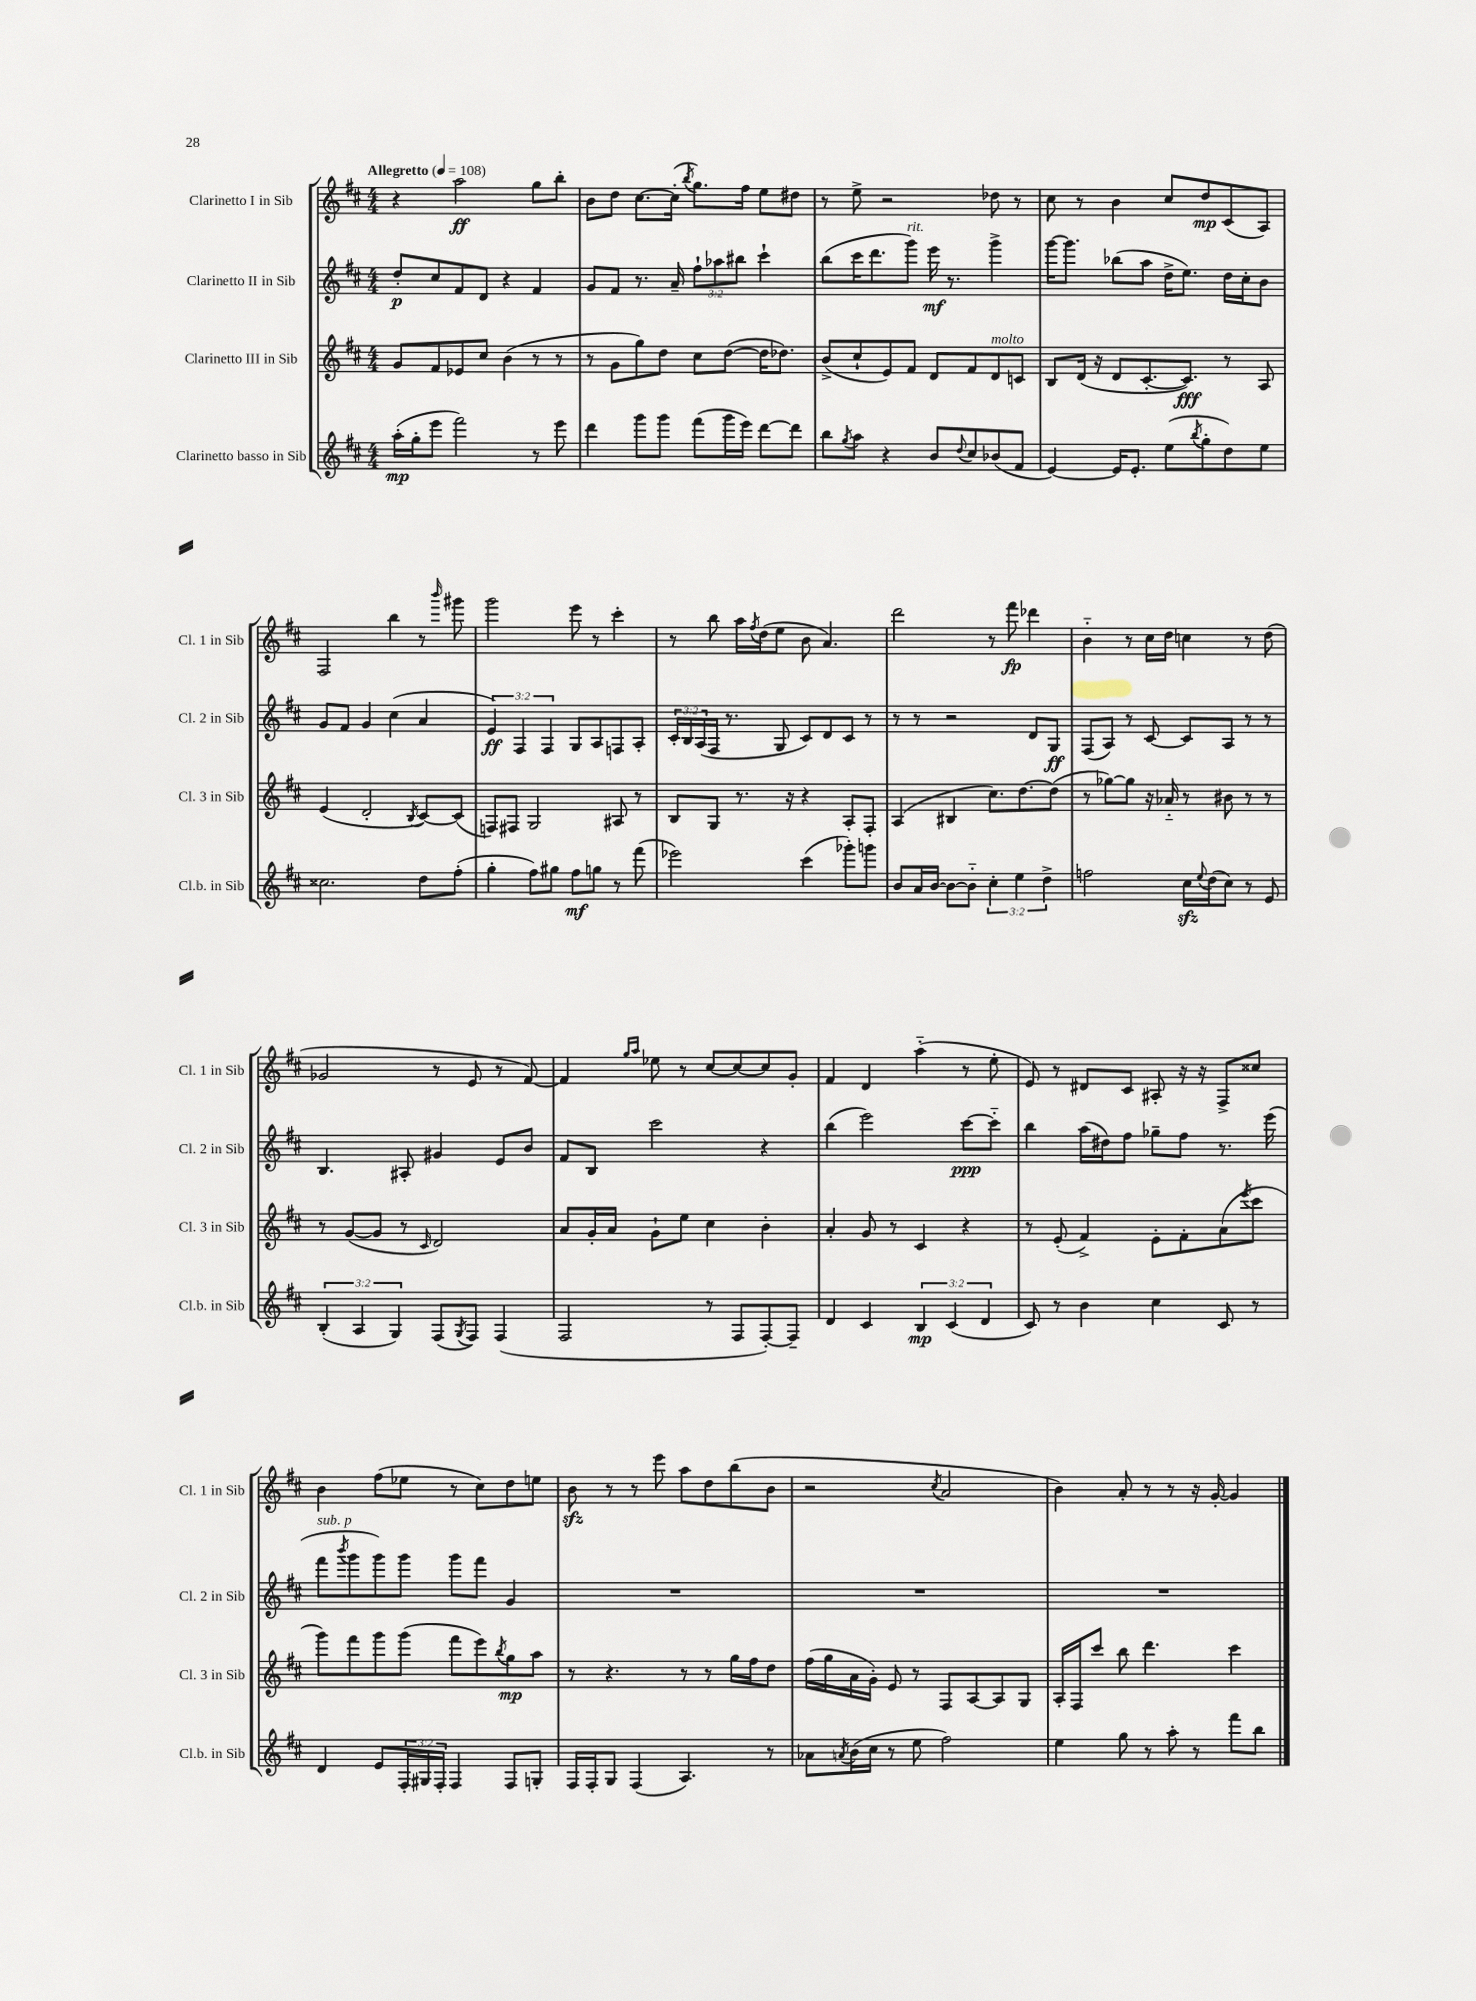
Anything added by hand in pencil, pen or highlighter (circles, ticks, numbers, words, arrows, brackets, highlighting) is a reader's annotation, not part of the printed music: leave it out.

**kern	**kern	**kern	**kern
*staff4	*staff3	*staff2	*staff1
*clefG2	*clefG2	*clefG2	*clefG2
*k[f#c#]	*k[f#c#]	*k[f#c#]	*k[f#c#]
*M4/4	*M4/4	*M4/4	*M4/4
*MM108	*MM108	*MM108	*MM108
(16aa'\LL	8g/L	8dd'/L	4r
16gg'\J	.	.	.
8eee\J	8f#/	8cc#/	.
2fff#\)	8e-/	8f#/	2aa\
.	8cc#/J	8d/J	.
.	(4b\	4r	.
8r	8r	4f#/	8gg\L
8eee\	8r	.	8bb'\J
=	=	=	=
4ddd\	8r	8g/L	8b\L
.	8g\L	8f#/J	8dd\J
8ggg\L	8gg\)	8.r	[8.cc#\L
8ggg\J	8dd\J	.	.
.	.	16a~/	(16cc#'\]Jk
.	.	.	8qbb/
(8fff#\L	8cc#\L	12ff#`\L	8.gg\L)
.	.	12aa-\	.
16ggg\L	([8dd\J	.	.
.	.	12bb#\J	.
16eee\JJ)	.	.	16ff#\Jk
[8ddd\L	16dd\]LK	4ccc#`\	8ee\L
.	8.dd-\J)	.	.
8ddd\]J	.	.	8dd#\J
=	=	=	=
8bb\L	(8b^/L	(8bb\L	8r
8qgg/	.	.	.
8aa\J	8cc#`/	16ccc#\K	8ee^\
.	.	8.ddd\	.
4r	8e/)	.	2r
.	8f#/J	8ggg\J)	.
8b/L	8d/L	16eee\	.
.	.	8.r	.
8qqdd/	.	.	.
8cc#/	8f#/	.	.
(8b-/	8d/	4ggg^\	8dd-\
8f#/J	8c/J	.	8r
=	=	=	=
[4e/)	8B/L	[16ggg\LK	8cc#\
.	.	8.ggg\]J	.
.	(16d/Jk	.	8r
.	16r	.	.
16e/]LK	8d/L	(8bb-\L	4b\
8.e'/J	.	.	.
.	[8.c#'/	8aa\J	.
(8ee\L	.	16dd^\LK	8cc#/L
.	8.c#/]J)	8.ee\J)	.
8qbb/	.	.	.
8gg'\	.	.	8dd/
8dd\)	8r	16dd\LL	(8c#/
.	.	16cc#'\J	.
8ee\J	8A/	8b\J	8A/J)
=	=	=	=
2.cc##\	(4e/	8g/L	2F#/
.	.	8f#/J	.
.	2d'/	4g/	.
.	.	(4cc#\	4bb\
.	8qB/	.	.
8dd\L	[8c#/L)	4a/	8r
.	.	.	16qqbbb/
(8ff#'\J	(8c#/]J	.	8ggg#\
=	=	=	=
4gg'\	8F/L)	6e/)	2ggg\
.	8F#/J	.	.
.	.	6F#/	.
8ff#\L)	2G/	.	.
.	.	6F#/	.
8gg#\J	.	.	.
8ff#\L	.	8G/L	8eee\
8gg\J	.	8A/	8r
8r	8A#/	8F/	4ccc#'\
(8fff#\	8r	8A'/J	.
=	=	=	=
2eee-\)	8B/L	24c#'/LL	8r
.	.	24B/	.
.	.	(24A/	.
.	8G/J	16F#/JJ	8bb\
.	.	8.r	.
.	8.r	.	16aa\LL
.	.	.	8qff#/
.	.	.	(16dd\J
.	.	8G/	8ee\J
.	16r	.	.
(4ccc#\	4r	8c#/L)	8b\
.	.	8d/	4.a/)
8ggg-'\L)	8A'/L	8c#/J	.
8ggg\J	8F#'/J	8r	.
=	=	=	=
8b/L	(4A/	8r	2ddd\
16a/L	.	8r	.
[16b/JJ	.	.	.
8b\_L	4B#/	2r	.
8b'~\]J	.	.	.
6cc#'\	8.cc#\L)	.	8r
.	.	.	8fff#\
6ee\	.	.	.
.	[8.dd\	.	.
.	.	8d/L	4ddd-\
6dd^\	.	.	.
.	(8dd\]J	8G/J	.
=	=	=	=
2ff\	8r	(8F#/L	4b'~\
.	[8gg-\L)	8A/J)	.
.	8gg-\]J	8r	8r
.	16r	[8c#/	16cc#\LL
.	16a-'~/	.	16dd\JJ
16cc#\LL	8r	8c#/]L	4cc\
8qqee/	.	.	.
(16dd\J	.	.	.
8cc#\J)	8b#\	8A/J	.
8r	8r	8r	8r
8e/	8r	8r	(8dd\
=	=	=	=
(6B'/	8r	4.B/	2g-/
.	([8g/L	.	.
6A/	.	.	.
.	8g/]J	.	.
6G/)	.	.	.
.	8r	8A#'/	.
.	16qqc#/	.	.
(8F#/L	2d/)	4g#/	8r
8qG/	.	.	.
8F#/J)	.	.	8e/
(4F#/	.	8e/L	8r
.	.	8b/J	[8f#/)
=	=	=	=
2F#/	8a/L	8f#/L	4f#/]
.	16g'/L	8B/J	.
.	16a/JJ	.	.
.	.	.	16qqgg/LL
.	.	.	16qqaa/JJ
.	8g`\L	2ccc#\	8ee-\
.	8ee\J	.	8r
8r	4cc#\	.	[8cc#/L
8F#/L	.	.	8cc#/_
[8F#'/)	4b'\	4r	8cc#/]
8F#~/]J	.	.	8g'/J
=	=	=	=
4d/	4a'/	(4bb\	4f#/
4c#/	8g/	2eee\)	4d/
.	8r	.	.
6B/	4c#/	.	(4aa'~\
(6c#/	.	.	.
.	4r	[8ccc#\L	8r
6d/	.	.	.
.	.	8ccc#'~\]J	8ee'\
=	=	=	=
8c#/)	8r	4bb\	8e/)
8r	(8e'/	.	8r
4b\	4f#^/)	(16aa\LL	8d#/L
.	.	16dd#\J)	.
.	.	8ff#\J	8c#/J
4cc#\	8e'\L	8gg-~\L	8A#'/
.	8f#'\	8ff#\J	16r
.	.	.	16r
8c#/	(8a\	8.r	8F#^/L
.	8qeee/	.	.
8r	8ccc#\J	.	8cc##/J
.	.	(16eee\	.
=	=	=	=
4d/	8ggg\L)	8fff#\L	4b\
.	.	8qbbb/	.
.	8fff#\	8ggg\	.
8e/L	8ggg\	8ggg\)	(8ff#\L
24F#'/L	(8ggg\J	8ggg\J	8ee-\J
24G#/	.	.	.
24F#'/JJ	.	.	.
4F#/	8fff#\L	8ggg\L	8r
.	8eee\)	8fff#\J	8cc#\L)
.	8qbb/	.	.
8F#/L	8gg\	4g/	8dd\
8G'/J	8aa\J	.	8ee\J
=	=	=	=
16F#/LL	8r	1r	8b\
16F#'/J	.	.	.
8G/J	4.r	.	8r
(4F#/	.	.	8r
.	.	.	8eee\
4.A/)	8r	.	8aa\L
.	8r	.	8dd\
.	16gg\LL	.	(8bb\
.	16ff#\J	.	.
8r	8dd\J	.	8b\J
=	=	=	=
8a-\L	(16ff#\LL	1r	2r
.	16gg\	.	.
8qa/	.	.	.
(16b\L	16a\	.	.
16cc#\JJ	16g'\JJ)	.	.
8r	8e/	.	.
8ee\	8r	.	.
.	.	.	8qcc#/
2ff#\)	8F#/L	.	2a/
.	[8A/	.	.
.	8A/]	.	.
.	8G/J	.	.
=	=	=	=
4ee\	16A'/LL	1r	4b\)
.	16F#/J	.	.
.	8ccc#/J	.	.
8gg\	8bb\	.	8a'/
8r	4.ddd\	.	8r
8aa'\	.	.	8r
8r	.	.	16r
.	.	.	[16g'/
8fff#\L	4ccc#\	.	4g/]
8bb\J	.	.	.
==	==	==	==
*-	*-	*-	*-
